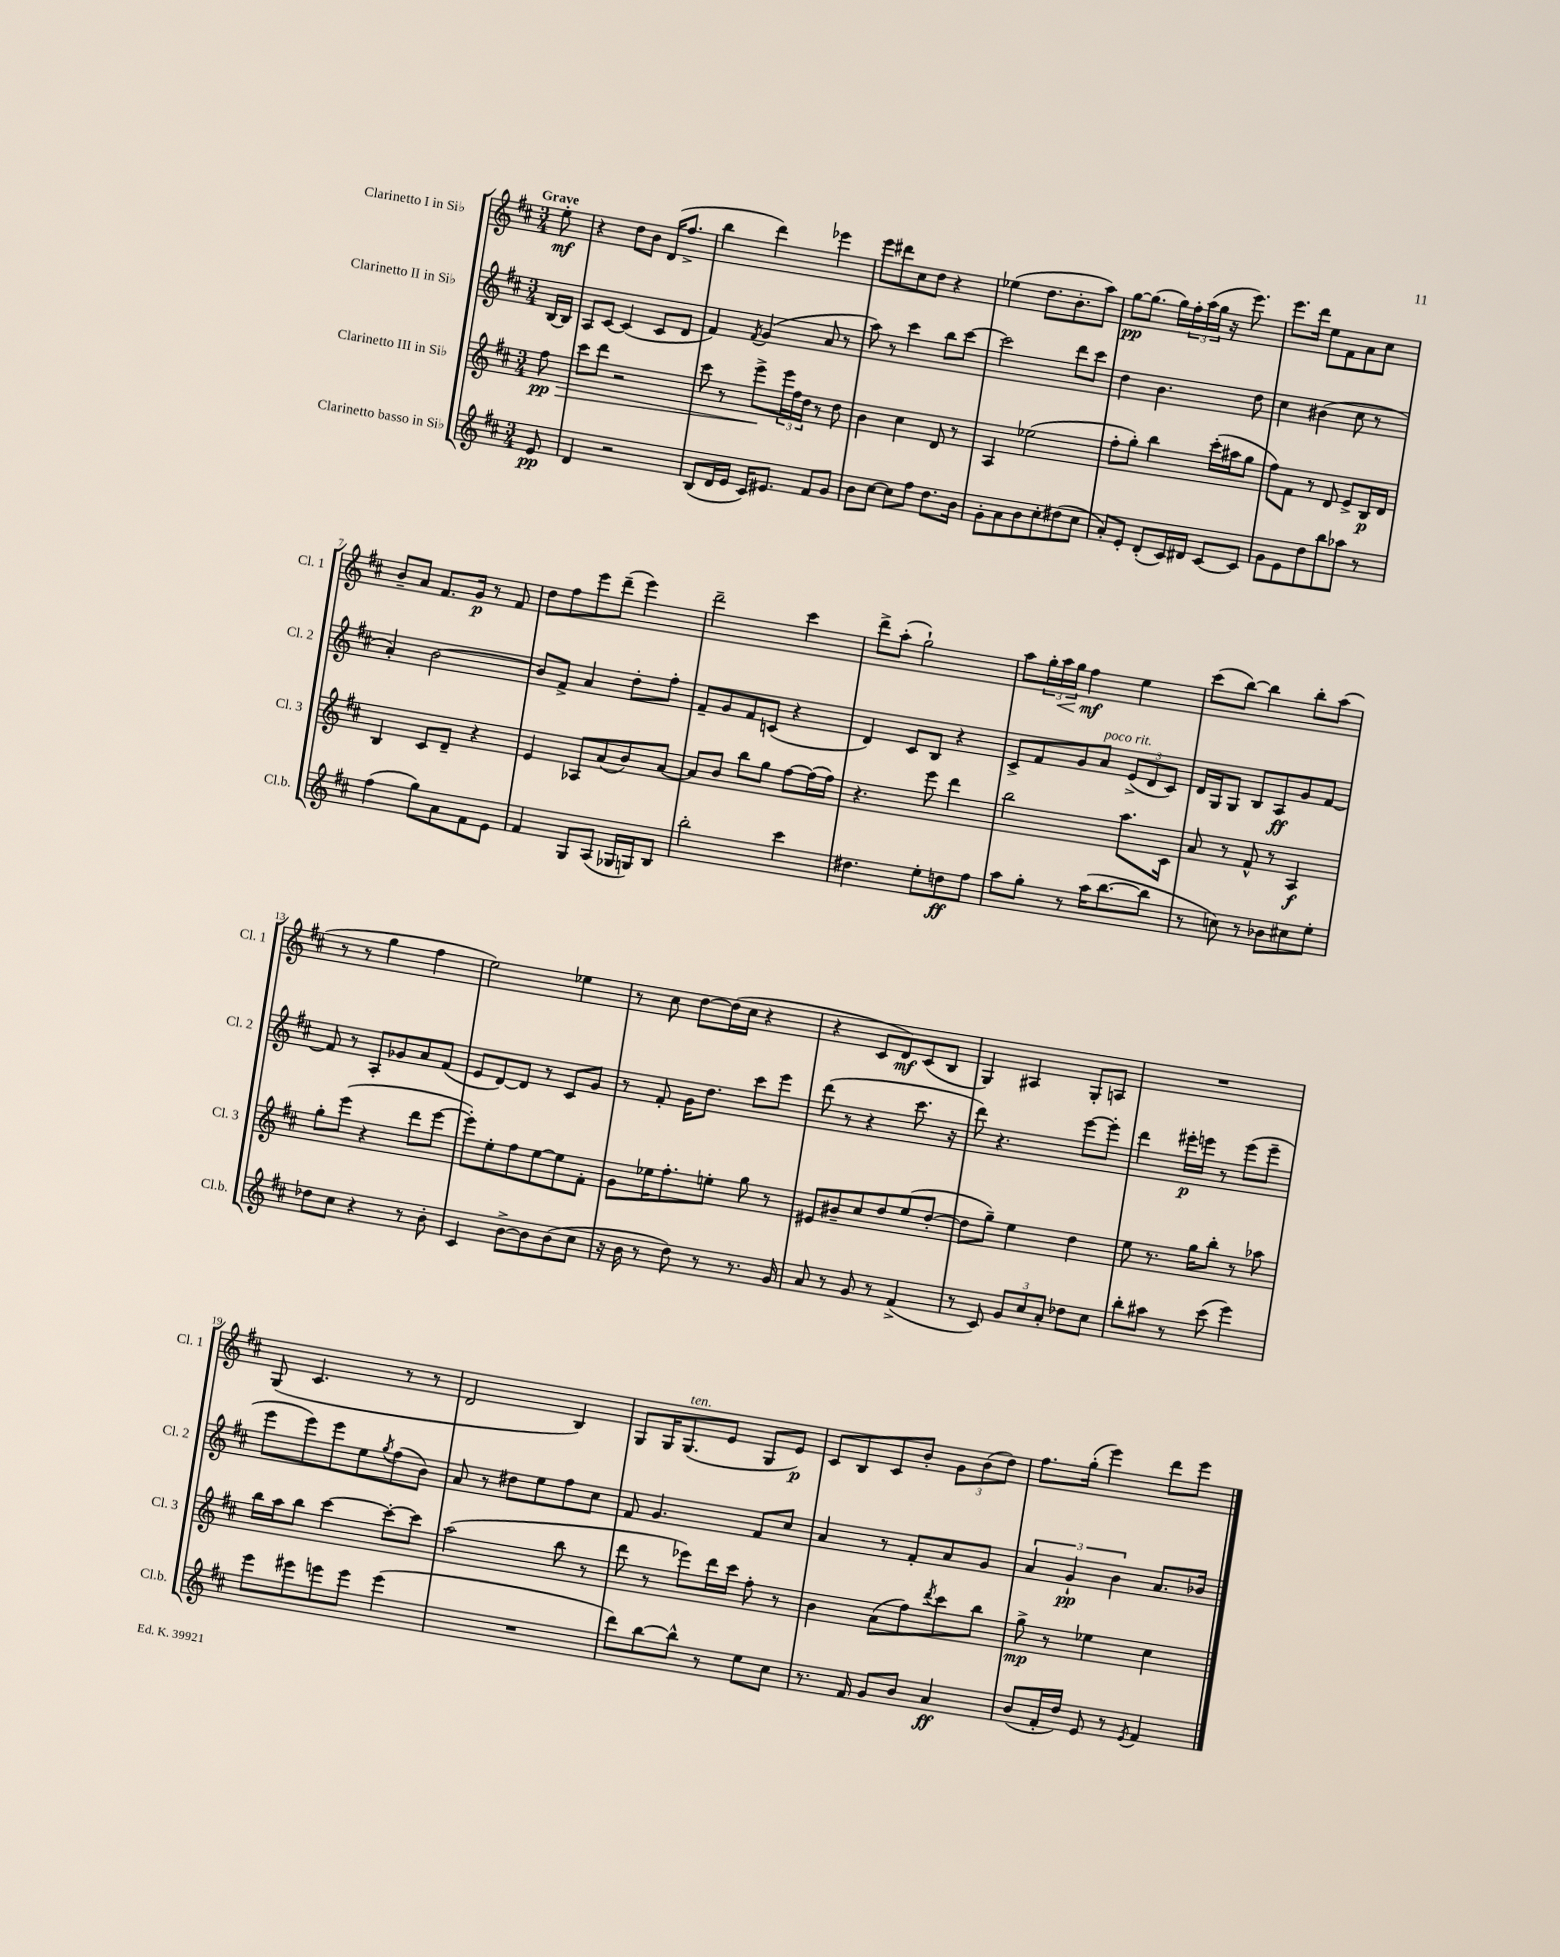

**kern	**kern	**kern	**kern
*staff4	*staff3	*staff2	*staff1
*clefG2	*clefG2	*clefG2	*clefG2
*k[f#c#]	*k[f#c#]	*k[f#c#]	*k[f#c#]
*M3/4	*M3/4	*M3/4	*M3/4
8e	8ff#	[16B	8ee'
.	.	16B]	.
=	=	=	=
4d	8ccc#	8A	4r
.	8ddd	[8c#	.
2r	2r	(4c#]	8dd
.	.	.	8b
.	.	8c#	(16d
.	.	.	8.ff#^
.	.	8d	.
=	=	=	=
(8B	8ccc#	4f#)	4bb
16d	8r	.	.
16e	.	.	.
.	.	8qf#	.
16c#)	8eee^	(4g	4ddd)
8.e#	.	.	.
.	24eee	.	.
.	24ff#	.	.
.	24dd	.	.
8f#	8r	8a	4eee-
8g	8dd	8r	.
=	=	=	=
8b	4b	8aa)	8eee
[8cc#	.	8r	8ddd#
8cc#]	4cc#	4ccc#	8cc#
8ff#	.	.	8dd
8.dd	8d	8bb	4r
.	8r	[8ccc#	.
16b	.	.	.
=	=	=	=
8g'	4A	2ccc#]	(4ee-
8a	.	.	.
8b	(2ee-	.	8.dd
8cc#'	.	.	.
.	.	.	8.b'
(8dd#	.	8ddd	.
8cc#	.	8ccc#	8aa)
=	=	=	=
8a')	8ff#'	4dd	[8gg
8e'	8gg')	.	(8.gg]
(8d'	4bb	4.b	.
.	.	.	16gg)
16c#)	.	.	24ff#'
.	.	.	(24aa
16d#	.	.	.
.	.	.	24gg
[8c#	(16ccc#'	.	16r
.	16aa#	.	8.eee)
8c#]	8gg	8dd	.
=	=	=	=
8g	8ff#)	4cc#	8.eee
8e	8f#	.	.
.	.	.	16ddd
8dd	8r	(4b#	8ee
8bb	8d	.	8f#
8aa-	8e^	8cc#	8a
8r	16B	8r	8cc#
.	16d	.	.
=	=	=	=
(4ff#	4B	4a')	8b~
.	.	.	8a
8gg)	8c#	[2b	8.f#
8a	8d~	.	.
.	.	.	16g
8f#	4r	.	8r
8e	.	.	8f#
=	=	=	=
4f#	4e	8b]	8dd
.	.	8f#^	8ff#
8G	8A-	4a	8eee
(8A	(8a	.	(8ddd~
16G-	8b)	8dd'	4eee)
16G)	.	.	.
8B	[8a	8ff#'	.
=	=	=	=
2bb'	8a]	8f#~	2ddd~
.	8b	8g	.
.	8bb	8f#	.
.	8gg	(8c	.
4ccc#	[8ff#	4r	4ccc#
.	(16ff#]	.	.
.	16ff#)	.	.
=	=	=	=
4.dd#	4.r	4d)	8ddd^
.	.	.	(8aa'
.	.	8c#	2gg`)
8ee'	8eee	8B	.
8dd	4ddd	4r	.
8ff#	.	.	.
=	=	=	=
8aa	2bb	8c#^	8aa
8gg'	.	8f#	24gg'
.	.	.	24aa
.	.	.	24gg
8r	.	8g	4ff#
(16aa	.	8a	.
[8.bb	.	.	.
.	8.aa	(12e^	4ee
.	.	12d	.
8bb]	.	.	.
.	.	12c#)	.
.	16c#	.	.
=	=	=	=
8r	8a	16d	(8ccc#
.	.	16G	.
8cc)	8r	8G	[8bb)
8r	8f#^^	8B	4bb]
8b-	8r	8A	.
8cc#	4A	8g	8bb'
8ee'	.	[8f#	(8aa
=	=	=	=
8dd-	8gg'	8f#]	8r
8cc#	(8eee	8r	8r
4r	4r	8A'	4gg
.	.	8g-	.
8r	8ddd	8a	4ff#
8b'	[8eee	(8f#	.
=	=	=	=
4c#	8eee'])	8e	2ee)
.	8ee'	[8d)	.
[8b^	8ff#	8d]	.
8b]	[8ee	8r	.
(8b	8ee]	8c#	4ee-
8cc#	8f#'	8g	.
=	=	=	=
16r	8g	8r	8r
16b	.	.	.
8r	16ee-	8f#'	8cc#
.	8.ff#'	.	.
8dd)	.	16g	[8dd
.	.	8.dd	.
8r	8ee'	.	(16dd]
.	.	.	16cc#
8.r	8gg	8ccc#	4r
.	8r	8eee	.
16g	.	.	.
=	=	=	=
8a	8e#	(8ddd	4r
8r	8b#~	8r	.
8g	8cc#	4r	8c#
8r	8dd	.	8d)
(4f#^	(8ee	8.ccc#	(8c#
.	[8dd'	.	8B
.	.	16r	.
=	=	=	=
8r	8dd]	8ddd)	4G)
8c#)	8gg~)	4.r	.
12g	4ee	.	4A#
12cc#	.	.	.
12a'	.	.	.
8dd-	4dd	[8eee	8G'
8cc#	.	8eee']	8A
=	=	=	=
8bb'	8ee	4ddd	2.r
8aa#	8.r	.	.
8r	.	16eee#'	.
.	16gg	16eee	.
(8ccc#	8bb'	8r	.
4eee)	8r	(8eee	.
.	8aa-	8eee~	.
=	=	=	=
8eee	16bb	8eee	(8G
.	16aa	.	.
8eee#	8bb	8eee)	4.c#
8eee	[4ccc#	8eee	.
8eee	.	8ee	.
.	.	8qgg	.
(4eee	8ccc#'_	(8ff#	8r
.	8ccc#]	8b)	8r
=	=	=	=
2.r	(2aa	8a	2d
.	.	8r	.
.	.	8dd#	.
.	.	8ee	.
.	8bb	8ff#	4B)
.	8r	8cc#	.
=	=	=	=
8ddd)	8ddd	8f#	8G
[8bb	8r	4.g	16G
.	.	.	(8.G
8bb^^]	8eee-)	.	.
8r	16ddd	.	8e
.	16ccc#	.	.
8ee	8ff#'	8f#	8G
8cc#	8r	8cc#	8e)
=	=	=	=
8.r	4b	4a	8c#
.	.	.	8B
16f#	.	.	.
8g	(8a	8r	8c#
8b	8ff#)	8f#'	8b'
.	8qddd	.	.
4a	8ccc#	8a	12g
.	.	.	(12b
.	8bb	8g	.
.	.	.	12dd)
=	=	=	=
(8b	8gg^	6a	8.ff#
16f#'	8r	.	.
.	.	6g`	.
16dd)	.	.	(16gg'
8e	4ee-	.	4eee)
.	.	6b	.
8r	.	.	.
8qe	.	.	.
4f#	4cc#	8.a	8ddd
.	.	.	8eee
.	.	16b-	.
==	==	==	==
*-	*-	*-	*-
